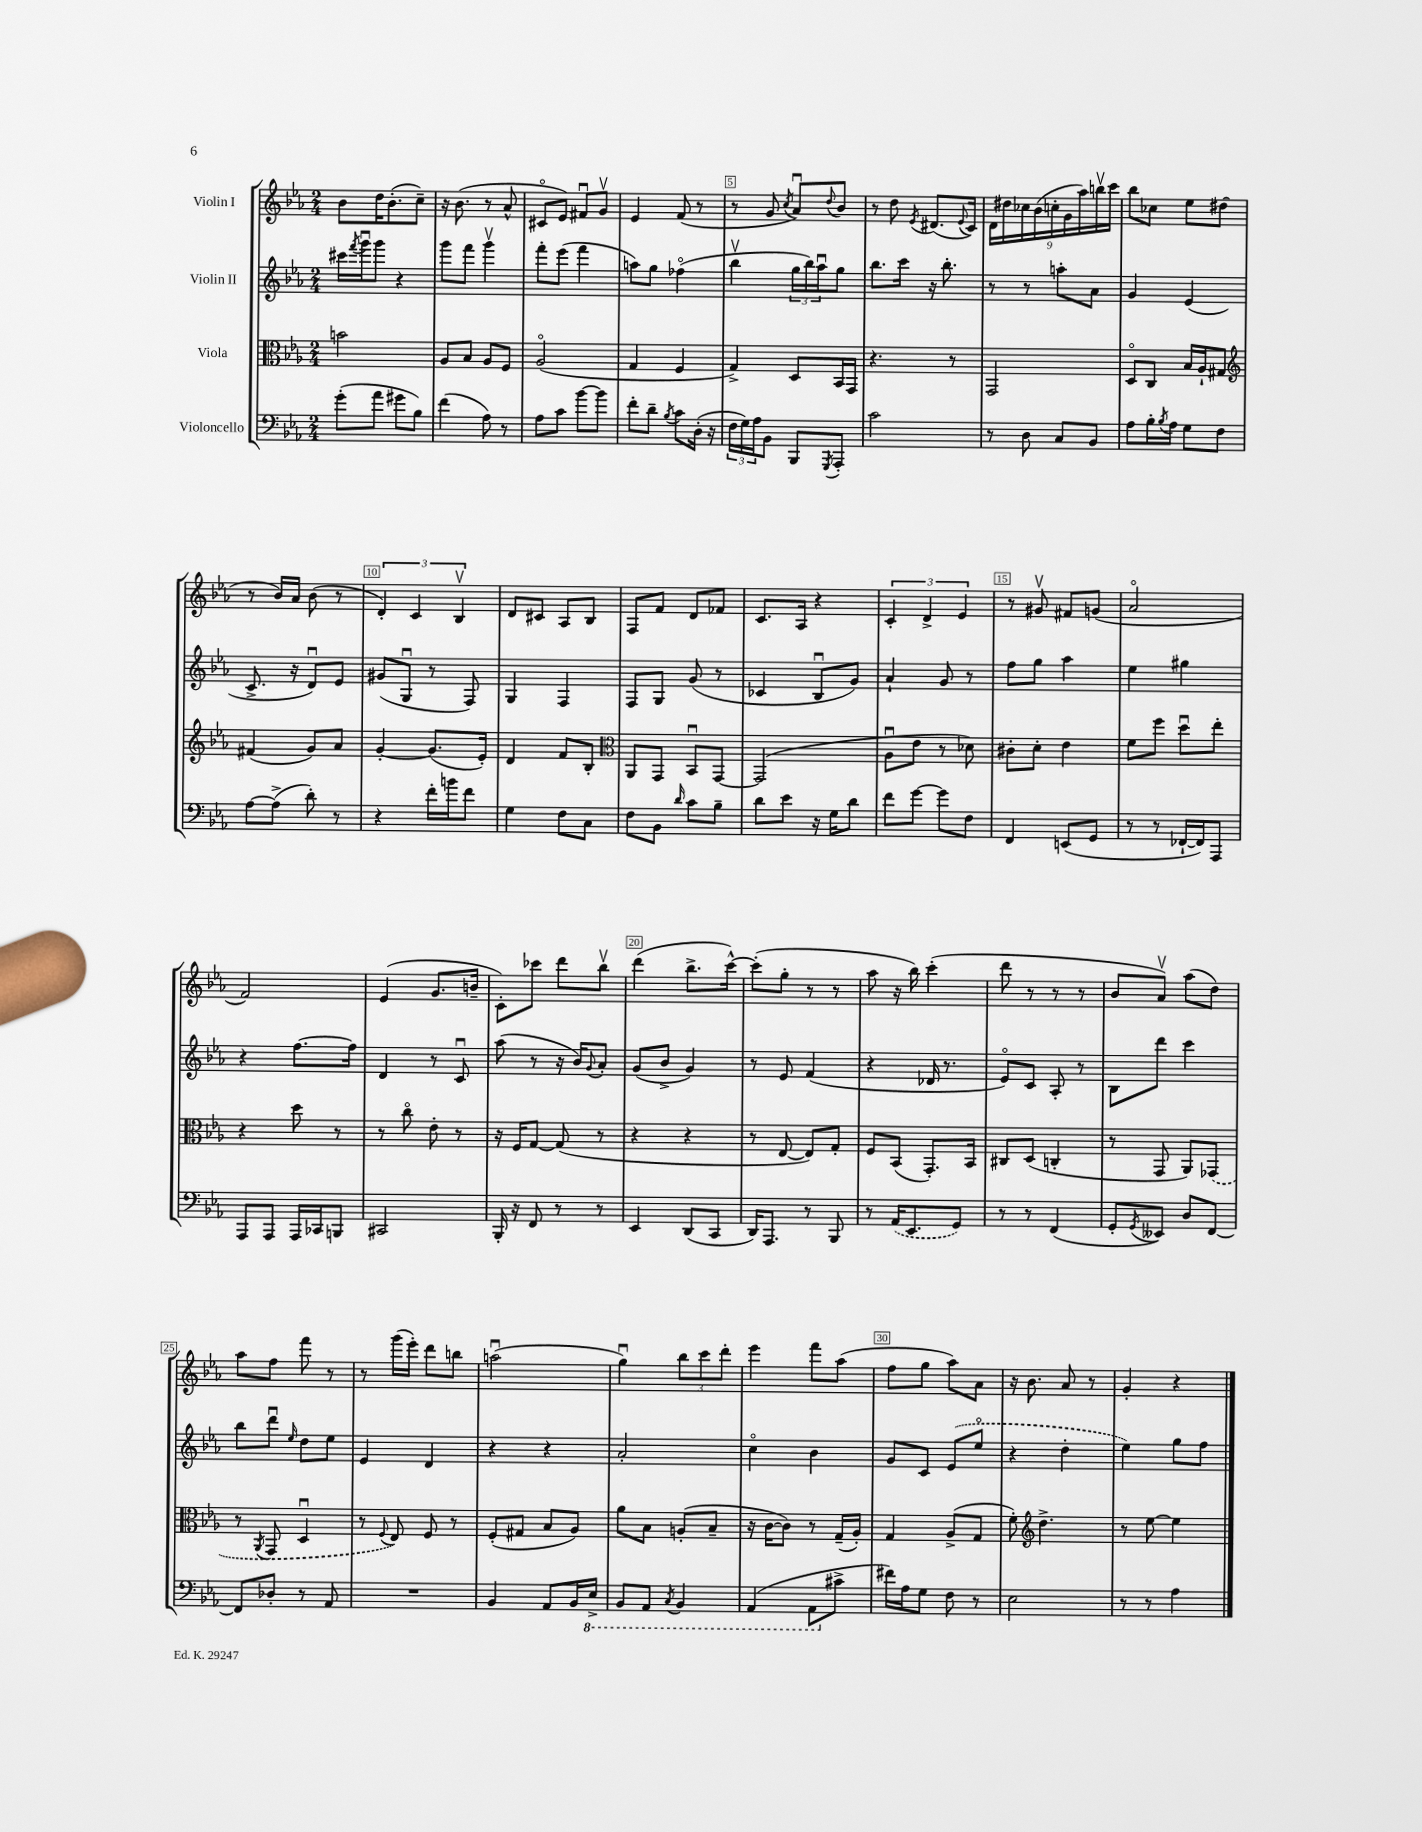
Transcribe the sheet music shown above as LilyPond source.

<<
\new StaffGroup <<
\new Staff = "s0" \with { instrumentName = "Violin I" } {
    \clef treble \key ees \major \numericTimeSignature \time 2/4
    bes'8 d''16 bes'8.-.( c''8--) |
    r16 bes'8.( r8 aes'8-^ |
    cis'8\flageolet ees'8) fis'8\downbow g'8\upbow |
    ees'4 f'8( r8 |
    r8 g'8 \acciaccatura { c''8 } aes'8\downbow) \appoggiatura { d''8 } bes'8 |
    r8 d''8 \acciaccatura { ees'8 } dis'8.( \appoggiatura { ees'8 } c'16) |
    \tuplet 9/8 { d'16 dis''16 ces''16 bes'16( c''16-. g'16 aes''16) b''16\upbow c'''16 } |
    bes''8 ces''8 ees''8 dis''8( |
    r8 bes'16) aes'16 bes'8( r8 |
    \tuplet 3/2 { d'4-.) c'4 bes4\upbow } |
    d'8 cis'8 aes8 bes8 |
    f8 f'8 d'8 fes'8 |
    c'8. aes16 r4 |
    \tuplet 3/2 { c'4-. d'4-> ees'4 } |
    r8 gis'8\upbow fis'8 g'8( |
    aes'2\flageolet |
    f'2) |
    ees'4( g'8. b'16-- |
    c'8-.) ces'''8 d'''8 bes''8\upbow |
    d'''4( bes''8.-> c'''16~-^) |
    c'''8-.( g''8-. r8 r8 |
    aes''8 r16 bes''16) c'''4-.( |
    d'''8 r8 r8 r8 |
    bes'8 aes'8\upbow) aes''8( d''8) |
    aes''8 f''8 f'''8 r8 |
    r8 g'''16( ees'''16-.) d'''8 b''8 |
    a''2\downbow( |
    g''4\downbow) \tuplet 3/2 { bes''8 c'''8 d'''8-. } |
    ees'''4 f'''8 aes''8( |
    f''8 g''8 aes''8) aes'8 |
    r16 bes'8. aes'8 r8 |
    g'4-. r4 \bar "|." |
}
\new Staff = "s1" \with { instrumentName = "Violin II" } {
    \clef treble \key ees \major \numericTimeSignature \time 2/4
    cis'''16 \acciaccatura { f'''8 } g'''16\downbow g'''8 r4 |
    g'''8 f'''8 g'''4\upbow |
    f'''8-. ees'''8( f'''4 |
    a''8) g''8 fes''4\flageolet( |
    bes''4\upbow \tuplet 3/2 { g''16 bes''16) aes''16\downbow } g''8 |
    bes''8. c'''16 r16 bes''8.-. |
    r8 r8 a''8-. aes'8 |
    g'4 ees'4( |
    c'8.-> r16 d'8\downbow) ees'8 |
    gis'8( g8\downbow r8 f8) |
    g4 f4 |
    f8 g8 g'8( r8 |
    ces'4 bes8\downbow g'8) |
    aes'4-! g'8 r8 |
    f''8 g''8 aes''4 |
    ees''4 gis''4 |
    r4 f''8.~ f''16 |
    d'4 r8 c'8\downbow |
    aes''8( r8 r16 bes'16) \appoggiatura { g'8 } aes'8-. |
    g'8( bes'8-> g'4) |
    r8 ees'8 f'4( |
    r4 des'16 r8. |
    ees'8\flageolet) c'8 aes8-. r8 |
    bes8 d'''8 c'''4 |
    bes''8 d'''8\downbow \grace { ees''16 } d''8 ees''8 |
    ees'4 d'4 |
    r4 r4 |
    aes'2-. |
    c''4\flageolet bes'4 |
    g'8 c'8 \once \slurDashed ees'8( ees''8\flageolet |
    r4 d''4-. |
    ees''4) g''8 f''8 \bar "|." |
}
\new Staff = "s2" \with { instrumentName = "Viola" } {
    \clef alto \key ees \major \numericTimeSignature \time 2/4
    b'2 |
    aes8 bes8 aes8 f8 |
    aes2\flageolet( |
    g4 f4 |
    g4->) d8 bes,16 g,16 |
    r4. r8 |
    g,2 |
    d8\flageolet c8 bes16 aes16-! gis8 |
    \clef treble fis'4( g'8) aes'8 |
    g'4~-. g'8.( ees'16-.) |
    d'4 f'8 bes8-. |
    \clef alto aes,8 g,8 bes,8\downbow g,8~ |
    g,2( |
    aes8\downbow ees'8 r8 des'8) |
    cis'8-. d'8-. ees'4 |
    f'8 f''8 d''8\downbow ees''8-. |
    r4 d''8 r8 |
    r8 c''8\flageolet ees'8-. r8 |
    r16 f16 g8~ g8( r8 |
    r4 r4 |
    r8 ees8~ ees8) g8-. |
    f8 bes,8( g,8.-.) bes,16 |
    cis8 d8( c4-. |
    r8 g,8 aes,8) \once \slurDashed ges,8( |
    r8 \acciaccatura { aes,8 } g,8 d4\downbow |
    r8 \appoggiatura { f8 } ees8) f8 r8 |
    f8-.( gis8 bes8 aes8) |
    aes'8 bes8 a8-.( bes8-- |
    r16 c'16~ c'8) r8 g16--( aes16-.) |
    g4 aes8->( g8 |
    f'8-.) \clef treble d''4.-> |
    r8 ees''8~ ees''4 \bar "|." |
}
\new Staff = "s3" \with { instrumentName = "Violoncello" } {
    \clef bass \key ees \major \numericTimeSignature \time 2/4
    g'8-.( aes'8 gis'8 bes8) |
    f'4( aes8) r8 |
    aes8 c'8 bes'8~ bes'8 |
    f'8-. d'8-- \acciaccatura { bes8 } c'8 d16-.( r16 |
    \tuplet 3/2 { f16 g16) aes16 } bes,8 bes,,8 \acciaccatura { g,,8 } aes,,8-. |
    c'2 |
    r8 d8 c8 bes,8 |
    aes8 bes16-. \acciaccatura { bes8 } aes16 g8 f8 |
    aes8~ aes8->( d'8-.) r8 |
    r4 f'16-. b'16 f'8 |
    g4 f8 c8 |
    f8 bes,8 \grace { d'16 } c'8 bes8-- |
    d'8 ees'8 r16 g16 d'8 |
    f'8 g'8~ g'8 f8 |
    f,4 e,8( g,8 |
    r8 r8 fes,16~-! fes,16) aes,,8 |
    aes,,8 aes,,8 aes,,16 ces,16 b,,8 |
    cis,2 |
    bes,,16-. r16 f,8 r8 r8 |
    ees,4 d,8( c,8 |
    d,16) aes,,8. r8 bes,,8 |
    r8 \once \slurDashed aes,16( ees,8. g,8) |
    r8 r8 f,4( |
    g,8-. \acciaccatura { g,8 } eeses,8) d8 f,8~ |
    f,8 des8-. r8 aes,8 |
    R2 |
    bes,4 aes,8 bes,16 \ottava #-1 ees,16-> |
    bes,,8 aes,,8 \acciaccatura { c,8 } bes,,4 |
    aes,,4( aes,,8 \ottava #0 cis'8-> |
    fis'16) aes16 g8 f8 r8 |
    ees2 |
    r8 r8 aes4 \bar "|." |
}
>>
>>
\layout { \context { \Score \override BarNumber.break-visibility = ##(#f #t #t) barNumberVisibility = #(every-nth-bar-number-visible 5) \override BarNumber.stencil = #(make-stencil-boxer 0.1 0.3 ly:text-interface::print) } }
